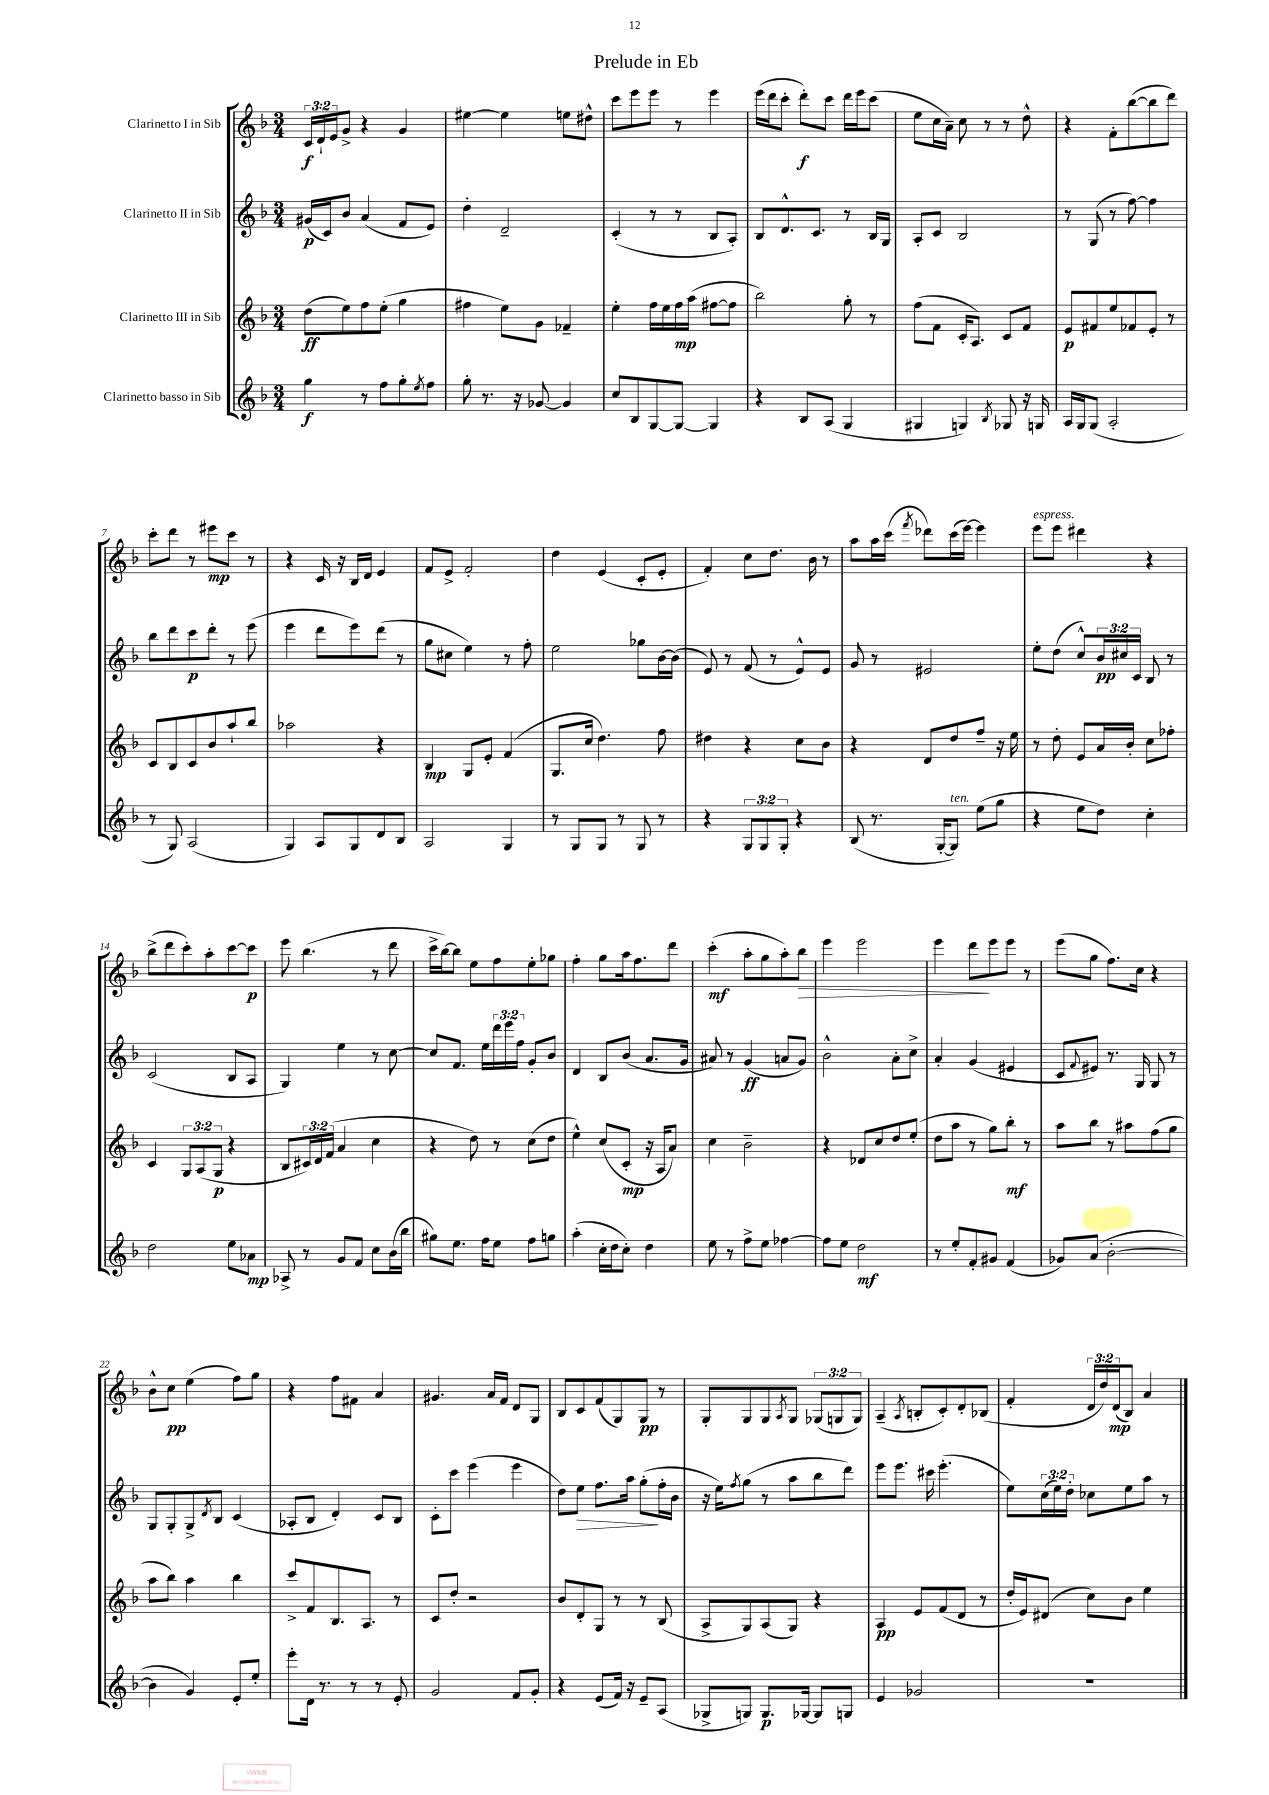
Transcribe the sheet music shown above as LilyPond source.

\header { title = "Prelude in Eb" }
<<
\new StaffGroup <<
\new Staff = "s0" \with { instrumentName = "Clarinetto I in Sib" } {
    \clef treble \key f \major \numericTimeSignature \time 3/4 \override Staff.TupletNumber.text = #tuplet-number::calc-fraction-text
    \tuplet 3/2 { c'16\f d'16-! e'16 } g'8-> r4 g'4 |
    eis''4~ eis''4 e''8 dis''8-^ |
    c'''8 e'''8 e'''8 r8 e'''4 |
    e'''16( d'''16 c'''8-. d'''8-.\f) c'''8 d'''16 e'''16 c'''8( |
    e''8 c''16 a'16--) c''8 r8 r8 d''8-^ |
    r4 f'8-. bes''8~( bes''8 d'''8) |
    c'''8-. d'''8 r8 eis'''8\mp c'''8 r8 |
    r4 c'16 r16 bes16 d'16 e'4 |
    f'8 e'8-> f'2-. |
    d''4 e'4( c'8-. e'8-. |
    f'4-.) c''8 d''8. bes'16 r8 |
    a''8 a''16 c'''16( \acciaccatura { f'''8 } des'''8) c'''16( e'''16~) e'''4 |
    e'''8^\markup { \italic "espress." } e'''8 dis'''4 r4 |
    bes''8->( d'''8 c'''8-.) a''8-. c'''8~ c'''8\p |
    e'''8 bes''4.( r8 d'''8 |
    c'''16-> bes''16~) bes''8 e''8 f''8 e''8-. ges''8 |
    f''4-. g''8 a''16 f''8. d'''8 |
    c'''4-.\mf( a''8-. g''8 a''8-.) bes''8\> |
    e'''4 e'''2 |
    e'''4 d'''8\! e'''8 e'''8 r8 |
    e'''8( g''8 f''8.) c''16 r4 |
    bes'8-^ c''8\pp e''4( f''8) g''8 |
    r4 f''8 fis'8 a'4 |
    gis'4. a'16 f'16 d'8 g8 |
    bes8 c'8 f'8( g8) g8\pp r8 |
    g8-. g8 g8 \acciaccatura { a8 } g8 \tuplet 3/2 { ges8( g8 g8) } |
    a4--( \acciaccatura { a8 } b8-. c'8-.) d'8-. bes8( |
    f'4-. \tuplet 3/2 { d'16 d''16) d'16\mp( } bes8) a'4 \bar "|." |
}
\new Staff = "s1" \with { instrumentName = "Clarinetto II in Sib" } {
    \clef treble \key f \major \numericTimeSignature \time 3/4 \override Staff.TupletNumber.text = #tuplet-number::calc-fraction-text
    gis'16\p( c'16) bes'8 a'4( f'8 e'8) |
    d''4-. d'2-- |
    c'4-.( r8 r8 bes8 a8-.) |
    bes8 d'8.-^ c'8. r8 bes16 g16 |
    a8-. c'8 bes2 |
    r8 g8( r8 f''8~) f''4 |
    bes''8 d'''8 c'''8\p d'''8-. r8 e'''8( |
    e'''4 d'''8 e'''8) d'''8( r8 |
    g''8 cis''8 e''4) r8 f''8-. |
    e''2 ges''8 bes'16~ bes'16( |
    e'8) r8 f'8( r8 e'8-^) e'8 |
    g'8 r8 eis'2 |
    e''8-. d''8( c''8-^) \tuplet 3/2 { bes'16\pp cis''16 c'16 } bes8 r8 |
    c'2( bes8 a8 |
    g4) e''4 r8 c''8~ |
    c''8 f'8. e''16 \tuplet 3/2 { d'''16 e'''16 f''16 } g'8-. bes'8 |
    d'4 bes8 bes'8( a'8. g'16 |
    ais'8) r8 g'4\ff( a'8 g'8) |
    bes'2-^ a'8-. c''8-> |
    a'4-. g'4( eis'4 |
    c'8 \appoggiatura { f'8 } eis'8) r8. g16 g8 r8 |
    g8 g8-. g8-> \acciaccatura { d'8 } bes8 c'4( |
    aes8-. bes8 d'4-.) c'8 bes8 |
    c'8-. c'''8 e'''4( e'''4 |
    d''8) e''8\> f''8. a''16 g''8-.\!( f''16-. bes'16 |
    r16 e''16) \acciaccatura { f''8 } g''8( r8 a''8 bes''8 d'''8) |
    e'''8 e'''8. cis'''16 e'''4.-.( |
    e''8) \tuplet 3/2 { c''16( e''16) d''16-. } ces''8 e''8 a''8 r8 \bar "|." |
}
\new Staff = "s2" \with { instrumentName = "Clarinetto III in Sib" } {
    \clef treble \key f \major \numericTimeSignature \time 3/4 \override Staff.TupletNumber.text = #tuplet-number::calc-fraction-text
    d''8\ff( e''8) f''8 e''8-.( g''4 |
    fis''4 e''8) g'8 fes'4-- |
    e''4-. f''16 e''16 f''16\mp a''16( fis''8~ fis''8 |
    bes''2) g''8-. r8 |
    f''8( f'8 c'16-. a8.) c'8 f'8 |
    e'8\p fis'8 e''8 fes'8 e'8-. r8 |
    c'8 bes8 c'8 bes'8 a''8-! bes''8 |
    aes''2 r4 |
    bes4\mp g8 e'8-. f'4( |
    g8. c''16 d''4.) f''8 |
    dis''4 r4 c''8 bes'8 |
    r4 d'8 d''8 f''8-- r16 e''16 |
    r8 d''8-. e'8 a'16 bes'16-. c''8 fes''8-. |
    c'4 \tuplet 3/2 { g8 a8( g8\p } r4 |
    bes8 \tuplet 3/2 { cis'16) d'16 f'16( } a'4 c''4 |
    r4 d''8) r8 c''8( d''8 |
    e''4-^) c''8( c'8-.\mp r16 a16 a'8) |
    c''4 bes'2-- |
    r4 des'8 c''8 d''8 e''8-.( |
    d''8 a''8 r8 g''8) bes''8-.\mf r8 |
    a''8 bes''8 r8 ais''8 f''8( g''8 |
    a''8 bes''8) a''4 bes''4 |
    c'''8-> f'8 bes8. a8. r8 |
    c'8 d''8-. r2 |
    bes'8 d'8-. g8 r8 r8 bes8( |
    a8-> g8) a8( g8) r4 |
    a4\pp e'8 f'8( d'8 r8 |
    d''16-. e'16) dis'8( c''8) bes'8 e''4 \bar "|." |
}
\new Staff = "s3" \with { instrumentName = "Clarinetto basso in Sib" } {
    \clef treble \key f \major \numericTimeSignature \time 3/4 \override Staff.TupletNumber.text = #tuplet-number::calc-fraction-text
    g''4\f r8 f''8 g''8-. \acciaccatura { e''8 } f''8 |
    g''8-. r8. r16 ges'8~ ges'4 |
    c''8 bes8 g8~ g8~ g4 |
    r4 bes8 a8( g4 |
    gis4 g4) \acciaccatura { bes8 } ges8 r16 g16 |
    a16 g16 g8( a2-. |
    r8 g8) a2( |
    g4) a8 g8 d'8 bes8 |
    a2 g4 |
    r8 g8 g8 r8 g8 r8 |
    r4 \tuplet 3/2 { g8 g8 g8-. } r4 |
    bes8( r8. g16~-. g8^\markup { \italic "ten." }) e''8( g''8 |
    r4 e''8 d''8) c''4-. |
    d''2 e''8 aes'8\mp |
    aes8-> r8 g'8 f'8 c''8 bes'16( bes''16 |
    gis''8) e''8. f''16 e''8 f''8 g''8 |
    a''4-.( c''16-. d''16 c''8-.) d''4 |
    e''8 r8 f''8-> e''8 fes''4~ |
    fes''8 e''8 d''2\mf |
    r8 e''8-. f'8-. gis'8 f'4( |
    ges'8) a'8( bes'2~-. |
    bes'4 g'4) e'8-. e''8-. |
    e'''8-. d'16 r8. r8 r8 e'8-. |
    g'2 f'8 g'8-. |
    r4 e'8( f'16) r16 e'8-- a8( |
    ges8-> g8) g8.\p ges16~ ges8 g8 |
    e'4 ges'2 |
    R2. \bar "|." |
}
>>
>>
